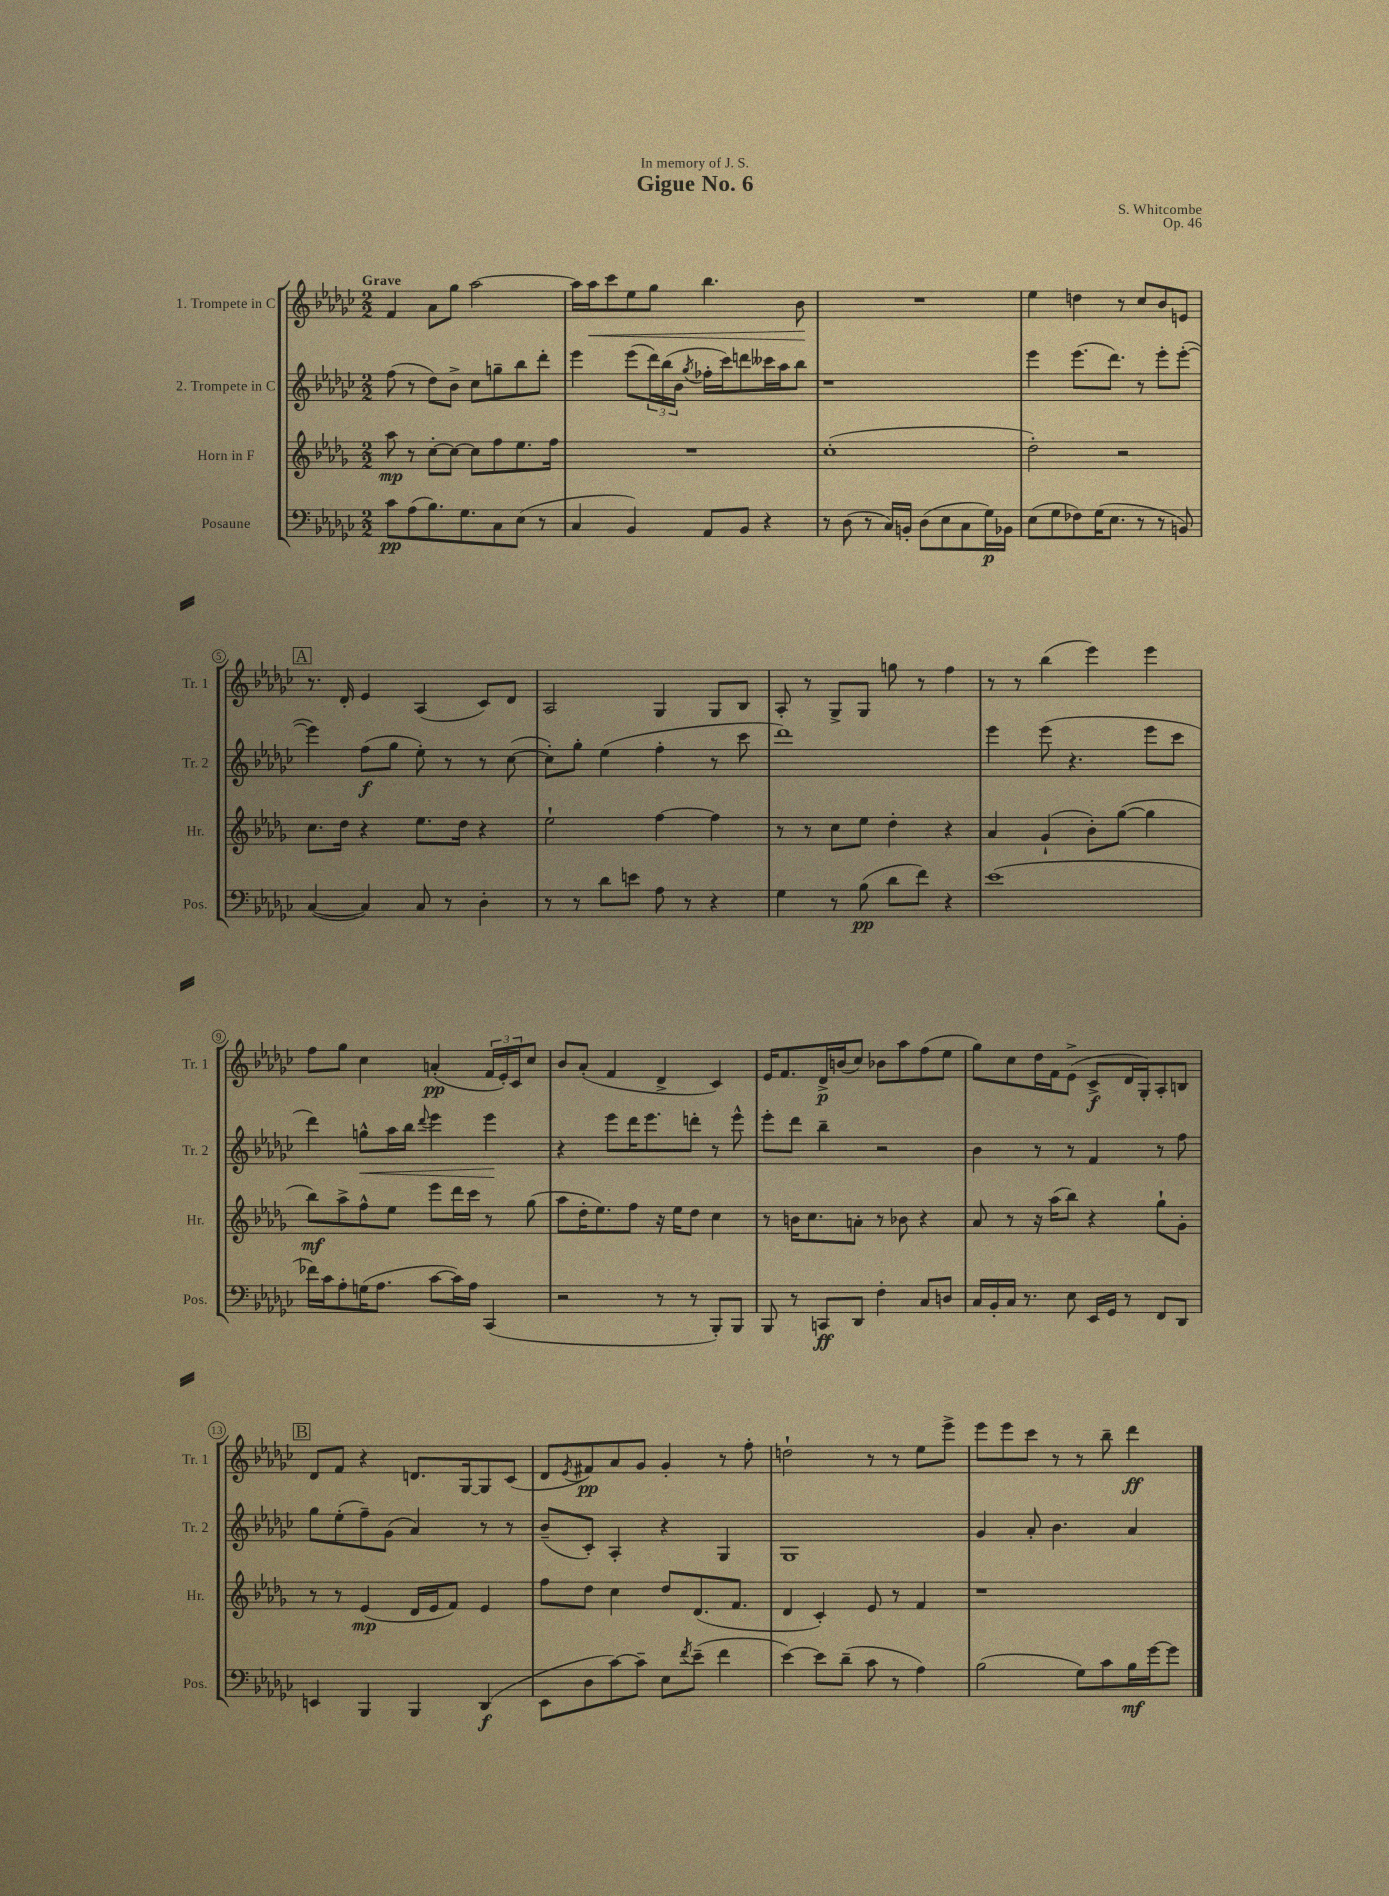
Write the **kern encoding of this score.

**kern	**kern	**kern	**kern
*staff4	*staff3	*staff2	*staff1
*clefF4	*clefG2	*clefG2	*clefG2
*k[b-e-a-d-g-c-]	*k[b-e-a-d-g-]	*k[b-e-a-d-g-c-]	*k[b-e-a-d-g-c-]
*M2/2	*M2/2	*M2/2	*M2/2
8c-	8aa-	(8ff	4f
(8A-	8r	8r	.
8.B-)	[8cc'	8dd-)	8a-
.	8cc_	8b-^	8gg-
8.G-	.	.	.
.	8cc]	8cc-	[2aa-
8C-	8ff	8gg~	.
(8E-	8.ee-	8bb-	.
8r	.	8ddd-'	.
.	16ff	.	.
=	=	=	=
4C-	1r	4eee-	16aa-]
.	.	.	16aa-
.	.	.	8ccc-
4BB-)	.	(8eee-	8ee-
.	.	24ddd-)	8gg-
.	.	(24bb-	.
.	.	24b-	.
.	.	8qgg-	.
8AA-	.	16ff-'	4.bb-
.	.	16ccc-)	.
8BB-	.	8ddd	.
4r	.	16ccc--	.
.	.	16aa-	.
.	.	8bb-	8b-
=	=	=	=
8r	(1cc'	1r	1r
(8D-	.	.	.
8r	.	.	.
16C-)	.	.	.
16BB'	.	.	.
(8D-	.	.	.
8E-	.	.	.
8C-	.	.	.
16G-)	.	.	.
16BB-	.	.	.
=	=	=	=
(8E-	2dd-')	4eee-	4ee-
8G-	.	.	.
8F-)	.	(8.eee-	4dd
(16G-	.	.	.
8.E-	.	8.ddd-)	.
.	2r	.	8r
8r	.	8r	8cc-
8r	.	8eee-'	8b-
8BB)	.	([8eee-'	8e
=	=	=	=
([4C-	8.cc	4eee-])	8.r
.	16dd-	.	16d-'
4C-])	4r	(8ff	4e-
.	.	8gg-	.
8C-	8.ee-	8ee-')	(4A-
8r	.	8r	.
.	16dd-	.	.
4D-'	4r	8r	8c-)
.	.	([8cc-	8d-
=	=	=	=
8r	2ee-`	8cc-'])	2A-
8r	.	8gg-'	.
8d-	.	(4ee-	.
8e	.	.	.
8A-	[4ff	4ff'	4G-
8r	.	.	.
4r	4ff]	8r	8G-
.	.	8ccc-	8B-
=	=	=	=
4G-	8r	1ddd-)	8A-'
.	8r	.	8r
8r	8cc	.	8G-^
(8B-	8ee-	.	8G-
8d-	4dd-'	.	8gg
8f)	.	.	8r
4r	4r	.	4ff
=	=	=	=
(1e-	4a-	4eee-	8r
.	.	.	8r
.	(4g-`	(8eee-	(4bb-
.	.	4.r	.
.	8b-')	.	4eee-)
.	([8gg-	.	.
.	4gg-]	8eee-	4eee-
.	.	8ccc-	.
=	=	=	=
16f-)	8bb-)	4ddd-)	8ff
16c-	.	.	.
8A-'	8aa-^	.	8gg-
(16G	8ff^^	8gg^^	4cc-
8.A-	.	.	.
.	8ee-	16aa-	.
.	.	16bb-	.
.	.	8qqddd-	.
[8c-	8eee-	4eee-	(4a'
16c-])	16ddd-	.	.
16A-	16ccc	.	.
(4CC-	8r	4eee-	24f
.	.	.	24e-')
.	.	.	24c-
.	(8gg-	.	8cc-
=	=	=	=
2r	8aa-	4r	8b-
.	16dd-'	.	(8a-'
.	8.ee-)	.	.
.	.	8eee-	4f
.	8ff	16ddd-	.
.	.	8.eee-	.
8r	16r	.	4d-^
.	16ee-	.	.
8r	8dd-	8ddd'	.
8BBB-')	4cc	8r	4c-)
8BBB-	.	8eee-^^	.
=	=	=	=
8BBB-	8r	8eee-'	16e-
.	.	.	8.f
8r	16b	8ddd-	.
.	8.cc	.	.
8CC	.	4bb-~	16d-^
.	.	.	(16b
8DD-	8a'	.	8cc-)
4F'	8r	2r	8b-
.	8b-	.	8aa-
8C-	4r	.	(8ff
8D	.	.	8ee-
=	=	=	=
16C-	8a-	4b-	8gg-)
16BB-'	.	.	.
16C-	8r	.	8cc-
8.r	.	.	.
.	16r	8r	16dd-
.	(16aa-	.	16f
8E-	8bb-)	8r	(8e-^
16EE-	4r	4f	8c-^
16GG-	.	.	.
8r	.	.	16d-
.	.	.	16G-')
8FF	8gg-`	8r	8A-'
8DD-	8g-'	8ff	8B
=	=	=	=
4EE	8r	8gg-	8d-
.	8r	(8ee-'	8f
4BBB-	(4e-	8ff~)	4r
.	.	(8g-	.
4BBB-	16d-	4a-)	8.d
.	16e-	.	.
.	8f)	.	.
.	.	.	[16G-
(4DD-	4e-	8r	8G-]
.	.	8r	(8c-
=	=	=	=
8EE-	8ff	(8b-~	8d-
.	.	.	8qe-
8D-	8dd-	8c-')	8f#)
[8c-)	4cc	4A-'	8a-
8c-~]	.	.	8g-
8E-	8dd-	4r	4g-'
8qf	.	.	.
(8e-~	(8.d-	.	.
4f	.	4G-	8r
.	8.f	.	.
.	.	.	8ff'
=	=	=	=
[4e-)	4d-	1G-	2dd`
8e-]	4c')	.	.
(8d-~	.	.	.
8c-	8e-	.	8r
8r	8r	.	8r
4A-)	4f	.	8ee-
.	.	.	8eee-^
=	=	=	=
(2B-	1r	4g-	8eee-
.	.	.	8eee-
.	.	8a-'	8ccc-
.	.	4.b-	8r
8G-)	.	.	8r
8c-	.	.	8bb-~
16B-	.	4a-	4ddd-
[16g-	.	.	.
8g-]	.	.	.
==	==	==	==
*-	*-	*-	*-
